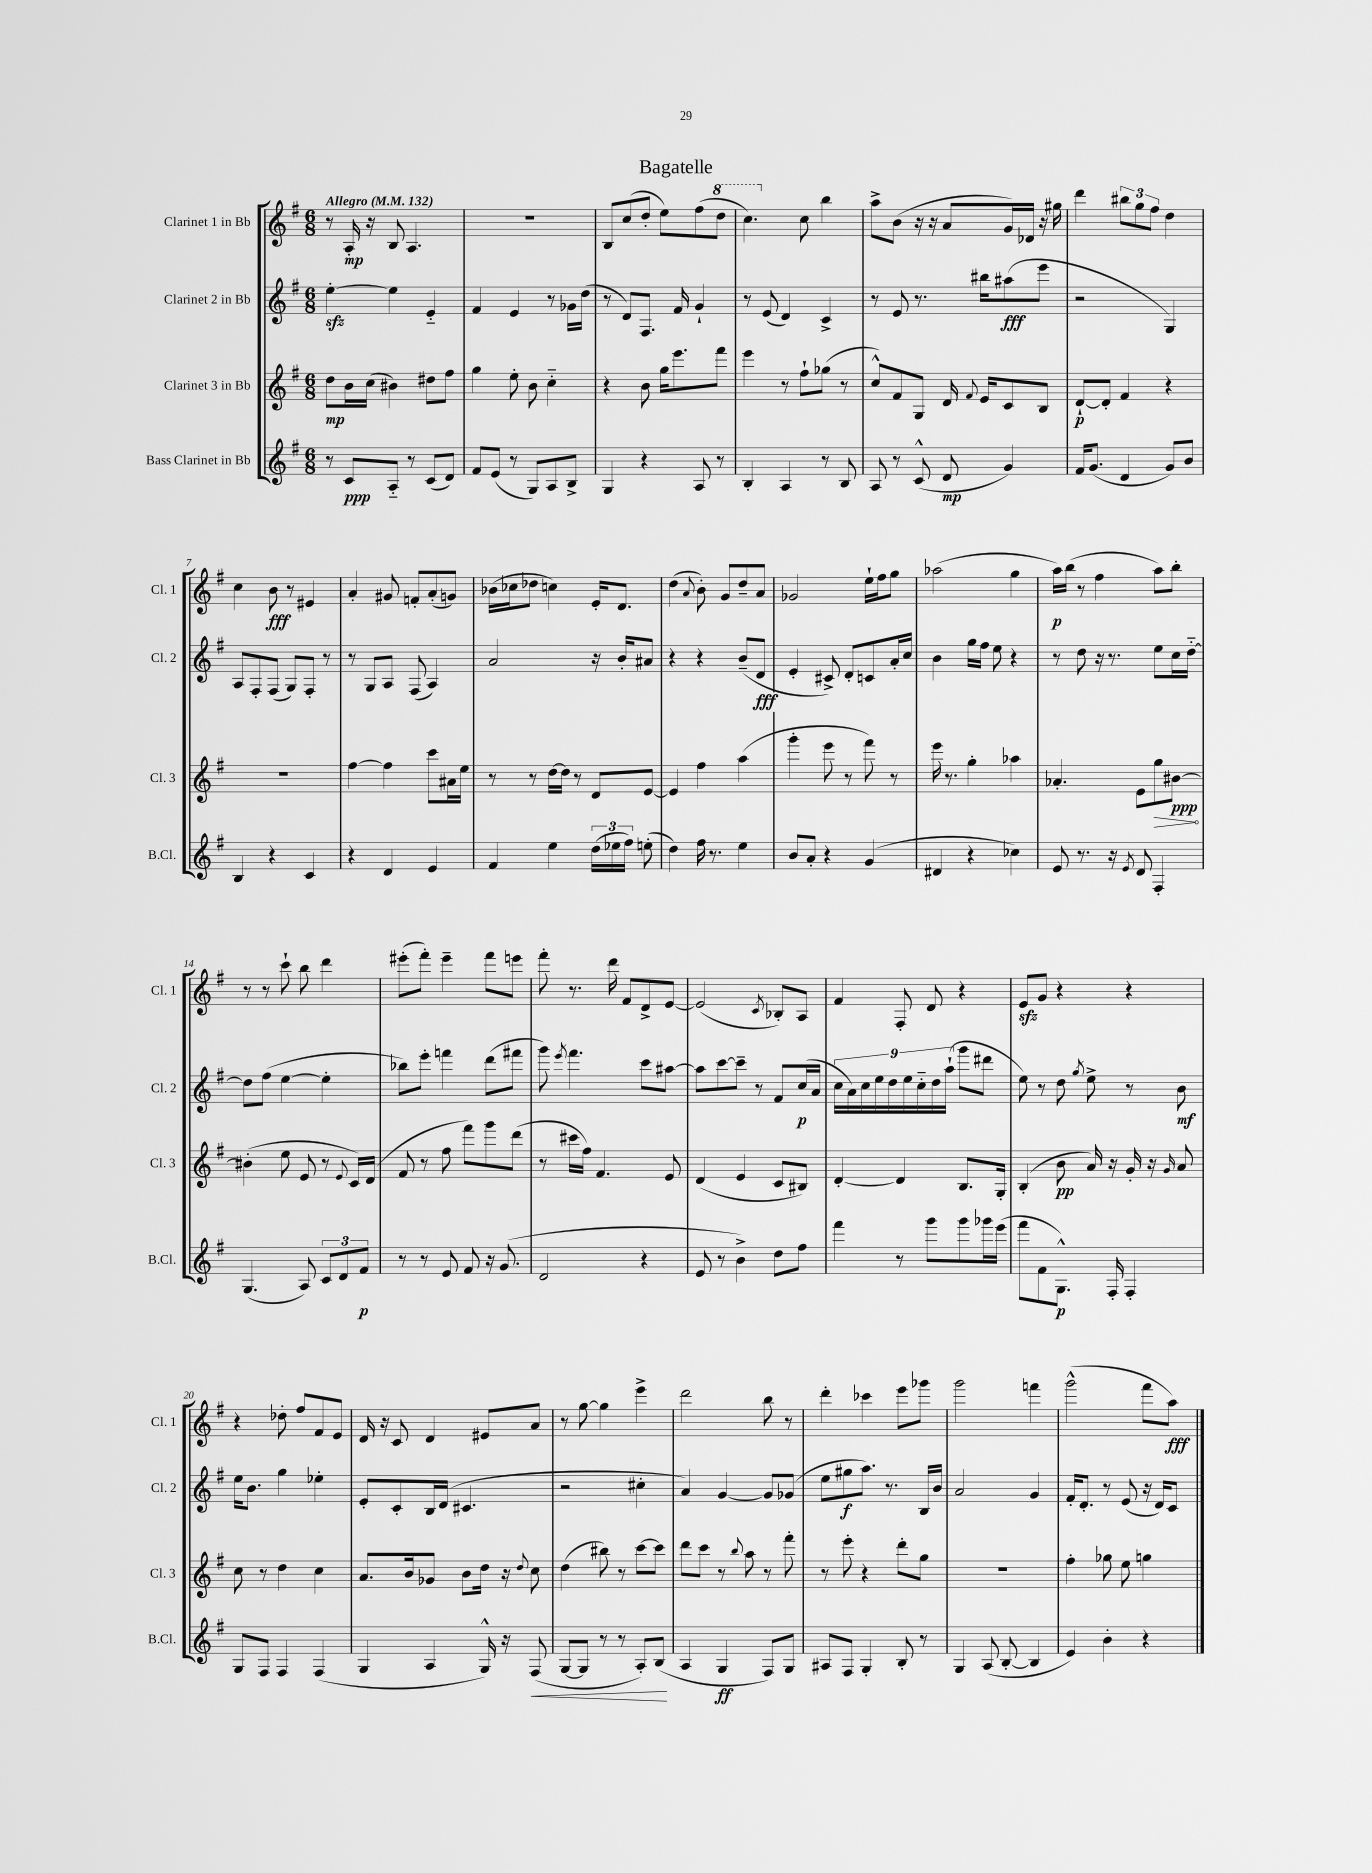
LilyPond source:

\header { title = "Bagatelle" }
<<
\new StaffGroup <<
\new Staff = "s0" \with { instrumentName = "Clarinet 1 in Bb" shortInstrumentName = "Cl. 1" } {
    \clef treble \key g \major \numericTimeSignature \time 6/8 \tempo "Allegro" 4 = 132
    \autoBeamOff r8 a16-.\mp r16 b8 a4. |
    R2. |
    b8[ c''8( d''8]-. e''8[) fis''8( \ottava #1 d'''8] |
    c'''4.) \ottava #0 c''8 b''4 |
    a''8[-> b'8]( r16 r16 a'8[ g'16) des'16] r16 gis''16 |
    d'''4 \tuplet 3/2 { bis''8[ g''8 fis''8] } d''4 |
    c''4 b'8\fff r8 eis'4 |
    a'4-. gis'8 f'8[-. a'8-.( g'8]) |
    bes'16[( ces''16 des''8] c''4) e'16[-. d'8.] |
    d''4( \appoggiatura { a'8 } b'8-.) g'8[ d''8-- a'8] |
    ges'2 e''16[-! fis''16 g''8] |
    aes''2( g''4 |
    a''16[\p) b''16]( r8 fis''4 a''8[) b''8]-. |
    r8 r8 c'''8-! b''8 d'''4 |
    eis'''8[-.( fis'''8]-.) eis'''4-- fis'''8[ e'''8] |
    fis'''8-. r8. d'''16 fis'8[ d'8-> e'8]~ |
    e'2( \acciaccatura { c'8 } bes8[-.) a8] |
    fis'4 fis8-. d'8 r4 |
    e'8[\sfz g'8] r4 r4 |
    r4 des''8-. fis''8[ fis'8 e'8] |
    d'16 r16 c'8 d'4 eis'8[ a'8] |
    r8 g''8~ g''4 e'''4-> |
    d'''2 b''8 r8 |
    d'''4-. ces'''4 e'''8[ ges'''8] |
    g'''2 f'''4 |
    g'''2-^( fis'''8[ a''8]\fff) \bar "|." |
}
\new Staff = "s1" \with { instrumentName = "Clarinet 2 in Bb" shortInstrumentName = "Cl. 2" } {
    \clef treble \key g \major \numericTimeSignature \time 6/8
    \autoBeamOff e''4~-.\sfz e''4 e'4-_ |
    fis'4 e'4 r8 ges'16[ d''16]( |
    r8 d'8[) fis8.] fis'16 g'4-! |
    r8 e'8( d'4) c'4-> |
    r8 e'8 r8. bis''16[ ais''8\fff( e'''8] |
    r2 g4) |
    a8[ fis8-. fis8]( g8[) fis8]-. r8 |
    r8 g8[ a8] fis8( a4) |
    a'2 r16 b'16[-. ais'8] |
    r4 r4 b'8[--( d'8]\fff |
    e'4-. cis'8->) d'8[-. c'8 a'16-. c''16] |
    b'4 g''16[ fis''16] e''8 r4 |
    r8 d''8 r16 r8. e''8[ c''16 d''16]~-_ |
    d''8[ fis''8]( e''4~ e''4-. |
    bes''8[) e'''8]-. f'''4 d'''8[( fis'''8] |
    g'''8) \acciaccatura { e'''8 } fis'''4. c'''8[ ais''8]~ |
    ais''8[ c'''8~ c'''8]-- r8 fis'8[ c''16\p( a'16] |
    \tuplet 9/8 { c''16[ a'16) c''16 e''16 d''16 e''16 c''16-_ d''16 a''16]-!( } g'''8[ dis'''8] |
    e''8) r8 d''8 \acciaccatura { g''8 } e''8-> r8 b'8\mf |
    e''16[ b'8.] g''4 ees''4-. |
    e'8[-. c'8-. b16 d'16]( cis'4. |
    r2 cis''4-. |
    a'4) g'4~ g'8[ ges'8]( |
    e''8[ gis''8\f a''8.]) r8. b16[ b'16] |
    a'2 g'4 |
    fis'16[-. d'8.]-. r8 e'8( r16 d'16[) c'8] \bar "|." |
}
\new Staff = "s2" \with { instrumentName = "Clarinet 3 in Bb" shortInstrumentName = "Cl. 3" } {
    \clef treble \key g \major \numericTimeSignature \time 6/8
    \autoBeamOff d''8[\mp b'16 c''16]( bis'4) dis''8[ fis''8] |
    g''4 e''8-. b'8 c''4-_ |
    r4 b'8 g''16[ e'''8. fis'''8] |
    e'''4 r8 fis''8[-! ges''8]( r8 |
    c''8[-^) fis'8 g8] d'16 \appoggiatura { fis'8 } e'16[ c'8 b8] |
    d'8[~-!\p d'8]-. fis'4 r4 |
    R2. |
    fis''4~ fis''4 c'''8[ ais'16 e''16] |
    r8 r8 d''16[~ d''16] r8 d'8[ e'8]~ |
    e'4 fis''4 a''4( |
    g'''4-. e'''8 r8 fis'''8) r8 |
    e'''16 r8. g''4-. aes''4 |
    aes'4.-. e'8[ \once \override Hairpin.circled-tip = ##t g''8\> bis'8]~\ppp\! |
    bis'4-.( e''8 e'8 r8 \appoggiatura { e'8 } c'16[) d'16]( |
    fis'8 r8 fis''8 fis'''8[) g'''8 d'''8]( |
    r8 cis'''16[ fis''16]) fis'4. e'8 |
    d'4( e'4 c'8[ bis8]) |
    d'4~-. d'4 b8.[ g16]-. |
    b4-.( b'8\pp a'16) r16 g'16-. r16 \grace { g'16 } a'8 |
    c''8 r8 d''4 c''4 |
    a'8.[ b'16 ges'8] b'8[ d''16] r16 \appoggiatura { d''8 } c''8 |
    d''4( bis''8) r8 c'''8[~ c'''8] |
    d'''8[ c'''8] r8 \appoggiatura { b''8 } a''8 r8 fis'''8-. |
    r8 e'''8-. r4 d'''8[-. g''8] |
    R2. |
    fis''4-. ges''8 e''8 g''4 \bar "|." |
}
\new Staff = "s3" \with { instrumentName = "Bass Clarinet in Bb" shortInstrumentName = "B.Cl." } {
    \clef treble \key g \major \numericTimeSignature \time 6/8
    \autoBeamOff r8 c'8[\ppp a8]-_ r8 c'8[( d'8]) |
    fis'8[ e'8]( r8 g8[) a8 b8]-> |
    g4 r4 a8 r8 |
    b4-. a4 r8 b8 |
    a8 r8 c'8-^( d'8\mp g'4) |
    fis'16[ g'8.]( d'4 g'8[) b'8] |
    b4 r4 c'4 |
    r4 d'4 e'4 |
    fis'4 e''4 \tuplet 3/2 { d''16[( ees''16 fis''16]) } e''8-.( |
    d''4) fis''16 r8. e''4 |
    b'8[ a'8]-. r4 g'4( |
    dis'4 r4 ces''4) |
    e'8 r8. r16 \acciaccatura { e'8 } d'8 fis4-. |
    g4.( a8) \tuplet 3/2 { c'8[ d'8 fis'8]\p } |
    r8 r8 e'8 fis'8 r16 g'8.( |
    d'2 r4 |
    e'8 r8 b'4->) d''8[ fis''8] |
    fis'''4 r8 g'''8[ g'''8 ges'''16 e'''16]( |
    fis'''8[ fis'8 g8.]-^\p) fis16-. fis4-. |
    g8[ fis8] fis4 fis4( |
    g4 a4 g16-^) r16 fis8\<( |
    g8[~ g8] r8 r8 a8[-.) b8]\!( |
    a4 g4\ff fis8[) g8] |
    ais8[ fis8] g4-. b8-. r8 |
    g4 a8( b8~-. b4 |
    e'4) b'4-. r4 \bar "|." |
}
>>
>>
